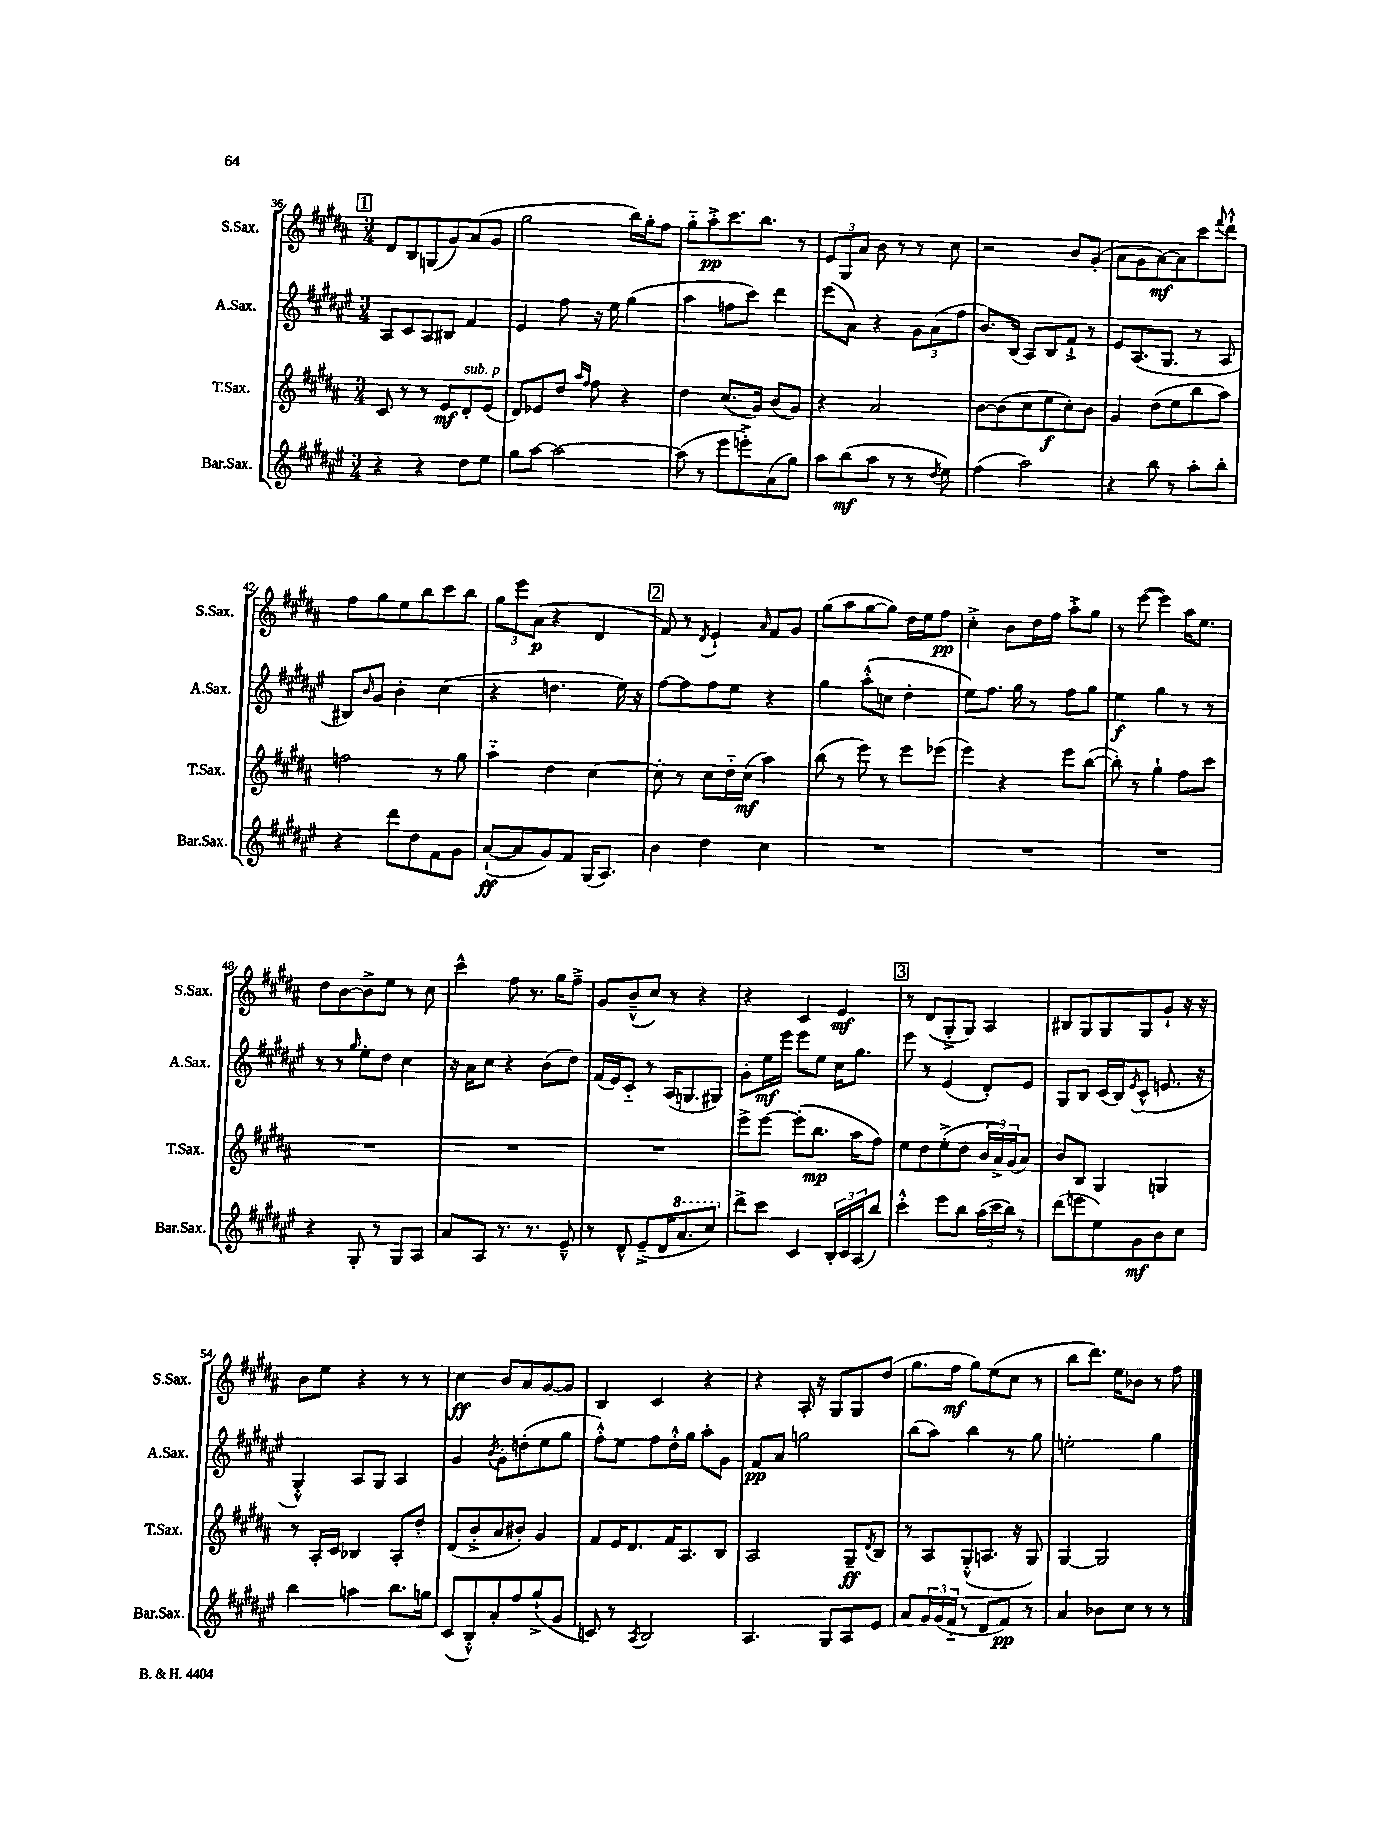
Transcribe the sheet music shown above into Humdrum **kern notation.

**kern	**kern	**kern	**kern
*staff4	*staff3	*staff2	*staff1
*clefG2	*clefG2	*clefG2	*clefG2
*k[f#c#g#d#a#e#]	*k[f#c#g#d#a#]	*k[f#c#g#d#a#e#]	*k[f#c#g#d#a#]
*M3/4	*M3/4	*M3/4	*M3/4
4r	8c#/	8A#/L	8d#/L
.	8r	8c#/	8B/
4r	8r	8A#/	(8G/
.	8e/L	8B#/J	8g#/)
8dd#\L	8d#'/	4f#/	(8a#/
8ee#\J	(8e/J	.	8g#/J
=	=	=	=
8gg#\L	8d#/L)	4e#/	2gg#\
[8aa#\J	8e-/	.	.
2aa#\_	8dd#/J	8ff#\	.
.	16qqaa#/LL	.	.
.	16qqff#/JJ	.	.
.	8ff#\	16r	.
.	.	16ee#\	.
.	4r	(4gg#\	16bb\LL)
.	.	.	16gg#'\J
.	.	.	8ff#\J
=	=	=	=
(8aa#\]	4dd#\	4aa#\	8gg#'~\L
8r	.	.	8aa#'^\
8eee#\L	(8.cc#/L	8ff\L	8.ccc#\
8eee'^\)	.	8ccc#\J)	.
.	16g#/Jk)	.	8.bb\J
(8a#\	(8b/L	4ddd#\	.
8gg#\J)	8g#/J)	.	8r
=	=	=	=
8aa#\L	4r	(8eee#\L	12e/L
.	.	.	12G#/
(8bb\	.	8a#\J)	.
.	.	.	12a#/J
8aa#\J	2a#/	4r	8b\
8r	.	.	8r
8r	.	12g#\L	8r
.	.	(12a#\	.
8qdd#/	.	.	.
8ee#\)	.	.	8cc#\
.	.	12ff#\J	.
=	=	=	=
(4ff#\	[8b\L	8.b/L)	2r
.	(8b\]	.	.
.	.	(16B/Jk	.
2aa#\)	8cc#\	8A#/L)	.
.	8ee\	8B/	.
.	8cc#'\)	8f#`^/J	8b/L
.	8b\J	8r	(8g#'/J
=	=	=	=
4r	4g#/	8e#/L	8a#\L
.	.	(8.A#/	8g#\
8bb\	(8dd#\L	.	[8a#\)
.	.	8.G#/J	.
8r	8ee\	.	8a#\]
8aa#'\L	8bb\	8r	8ccc#\
.	.	.	8qqfff#/
8bb'\J	8aa#\J)	8A#/	8ddd#`^^\J
=	=	=	=
4r	2ff\	8B#/L)	8ff#\L
.	.	16qqb/	.
.	.	8g#/J	8gg#\
8ddd#\L	.	4b'\	8ee\
8dd#\	.	.	8bb\
8f#\	8r	(4cc#\	8ccc#\
8g#\J	8gg#\	.	8bb\J
=	=	=	=
([8a#`/L	4aa#'~\	4r	12gg#\L
.	.	.	12eee\
8a#/]	.	.	.
.	.	.	(12a#\J
8g#/)	4dd#\	4.dd\	4r
8f#/J	.	.	.
(16G#/LK	[4cc#\	.	4d#/
8.A#/J)	.	.	.
.	.	16ee#\)	.
.	.	16r	.
=	=	=	=
4b\	8cc#'\]	[8ff#\L	8f#/)
.	8r	8ff#\]	8r
.	.	.	8qd#/
4dd#\	8cc#\L	8ff#\	4e`/
.	16dd#'~\L	8ee#\J	.
.	(16cc#\JJ	.	.
.	.	.	16qqa#/
4cc#\	4aa#\)	4r	8f#/L
.	.	.	8g#/J
=	=	=	=
2.r	(8bb\	4gg#\	(8gg#\L
.	8r	.	8aa#\
.	8eee\)	(8aa#'^^\L	[8gg#\
.	8r	8cc\J	8gg#\]J)
.	8eee\L	4dd#'\	16dd#\LL
.	.	.	16ee\J
.	(8eee-\J	.	8ff#\J
=	=	=	=
2.r	4eee\)	8ee#\L)	4cc#'^\
.	.	8.ff#\J	.
.	4r	.	8b\L
.	.	16gg#\	.
.	.	8r	16dd#\L
.	.	.	16ff#\JJ
.	8eee\L	8ff#\L	8aa#'^\L
.	([8bb\J	8gg#\J	8gg#\J
=	=	=	=
2.r	8bb'\])	4ee#\	8r
.	8r	.	([8eee\
.	4gg#`\	4gg#\	4eee\])
.	8ff#\L	8r	16aa#\LK
.	.	.	8.ee\J
.	8ccc#\J	8r	.
=	=	=	=
4r	2.r	8r	8dd#\L
.	.	8r	[8b\
.	.	16qqgg#/	.
8G#'/	.	8ee#'\L	8b^\]
8r	.	8dd#\J	8ee\J
8G#/L	.	4cc#\	8r
8A#/J	.	.	8cc#\
=	=	=	=
8a#/L	2.r	16r	4ccc#^^\
.	.	16a#\LK	.
8A#/J	.	8cc#\J	.
8.r	.	4r	8ff#\
.	.	.	8.r
8.r	.	.	.
.	.	(8b\L	.
.	.	.	16gg#\LK
8e#~^^/	.	8dd#\J)	8ff#~^\J
=	=	=	=
8r	2.r	(16f#/LL	8g#/L
.	.	16e#/J)	.
8d#^^/	.	8c#'~/J	(8b~^^/
(8e#~^/L	.	8r	8cc#/J)
16d#/K	.	(16A#/LK	8r
8.aa#/	.	8.G/	.
.	.	.	4r
8ccc#/J)	.	8G#/J)	.
=	=	=	=
8ddd#^\L	8eee^\L	8g#'\L	4r
8ccc#\J	[8eee\J	16ee#\L	.
.	.	16eee#\JJ	.
4c#/	(8eee'\]L	8eee#\L	4c#/
.	8.bb\J	8ee#\J	.
24B'/LL	.	16cc#\LK	4e/
24c#/	.	.	.
.	16aa#\LK	8.gg#\J	.
(24A#/J	.	.	.
8bb/J)	8ff#\J)	.	.
=	=	=	=
4ccc#'^^\	8ee\L	8eee#\	8r
.	8dd#\	8r	(8d#/L
8eee#\L	(8ee'^\	(4e#/	8G#'^/
8bb\J	8dd#\J	.	8G#/J)
(24aa#\LL	24b/LL	8d#'/L)	4A#/
24ccc#\	24a#^/)	.	.
24bb\JJ)	(24g#/J	.	.
8r	8a#/J)	8e#/J	.
=	=	=	=
(8ddd#\L	8b/L	8G#/L	8B#/L
8eee\	8B/J	8B/J	8G#/
8ee#\)	4G#/	(16c#/LL	8G#/
.	.	16B/J)	.
.	.	8qe#/	.
8g#\	.	(8c#^^/J	8G#/
8b\	4G/	8.e/	8g#`/J
8cc#\J	.	.	16r
.	.	16r	16r
=	=	=	=
4bb\	8r	4G#'^^/)	8b\L
.	16A#'/LL	.	8ee\J
.	16c#/JJ	.	.
4aa\	4B-/	8A#/L	4r
.	.	8G#/J	.
8.bb\L	8A#'/L	4A#/	8r
.	8dd#'/J	.	8r
16gg\Jk	.	.	.
=	=	=	=
(8c#/L	(8d#/L	4g#/	4cc#\
8B'^^/)	8b'^/	.	.
.	.	8qb/	.
8a#'/	8a#/	8g#'\L	8b/L
8ff#/	8b#'/J)	(8dd'\	8a#/
(8gg#`^/	4g#/	8ee#\	[8g#/
8g#/J	.	8gg#\J	8g#/]J
=	=	=	=
8c/)	8f#/L	8ff#'^^\L)	4B/
8r	16e/K	8ee#\J	.
.	8.d#/	.	.
8qA#/	.	.	.
2B/	.	8ff#\L	4c#/
.	16f#/K	16dd#'^^\L	.
.	8.A#/	16gg#\JJ	.
.	.	8aa#'\L	4r
.	8B/J	8g#\J	.
=	=	=	=
4.A#/	2A#/	8f#/L	4r
.	.	8a#/J	.
.	.	2gg\	16A#'/
.	.	.	16r
8G#/L	.	.	8G#/L
8A#/	8G#~/L	.	8G#/
.	8qd#/	.	.
8e#/J	8B/J	.	(8dd#/J
=	=	=	=
8a#/L	8r	(8bb\L	8.gg#\L
24g#/L	8A#/L	8aa#\J)	.
(24g#/	.	.	.
.	.	.	16ff#\Jk
24f#'~/JJ	.	.	.
8r	(8G#'^^/	4bb\	8gg#\L)
8d#/L	8.A/J	.	(8ee\
8f#/J)	.	8r	8cc#\J
.	16r	.	.
8r	8G#/)	8gg#\	8r
=	=	=	=
4a#/	[4G#/	2ee'\	8bb\L
.	.	.	8.ddd#\J)
8b-\L	2G#/]	.	.
.	.	.	16ee\LK
8cc#\J	.	.	8b-\J
8r	.	4gg#\	8r
8r	.	.	8ff#\
==	==	==	==
*-	*-	*-	*-
